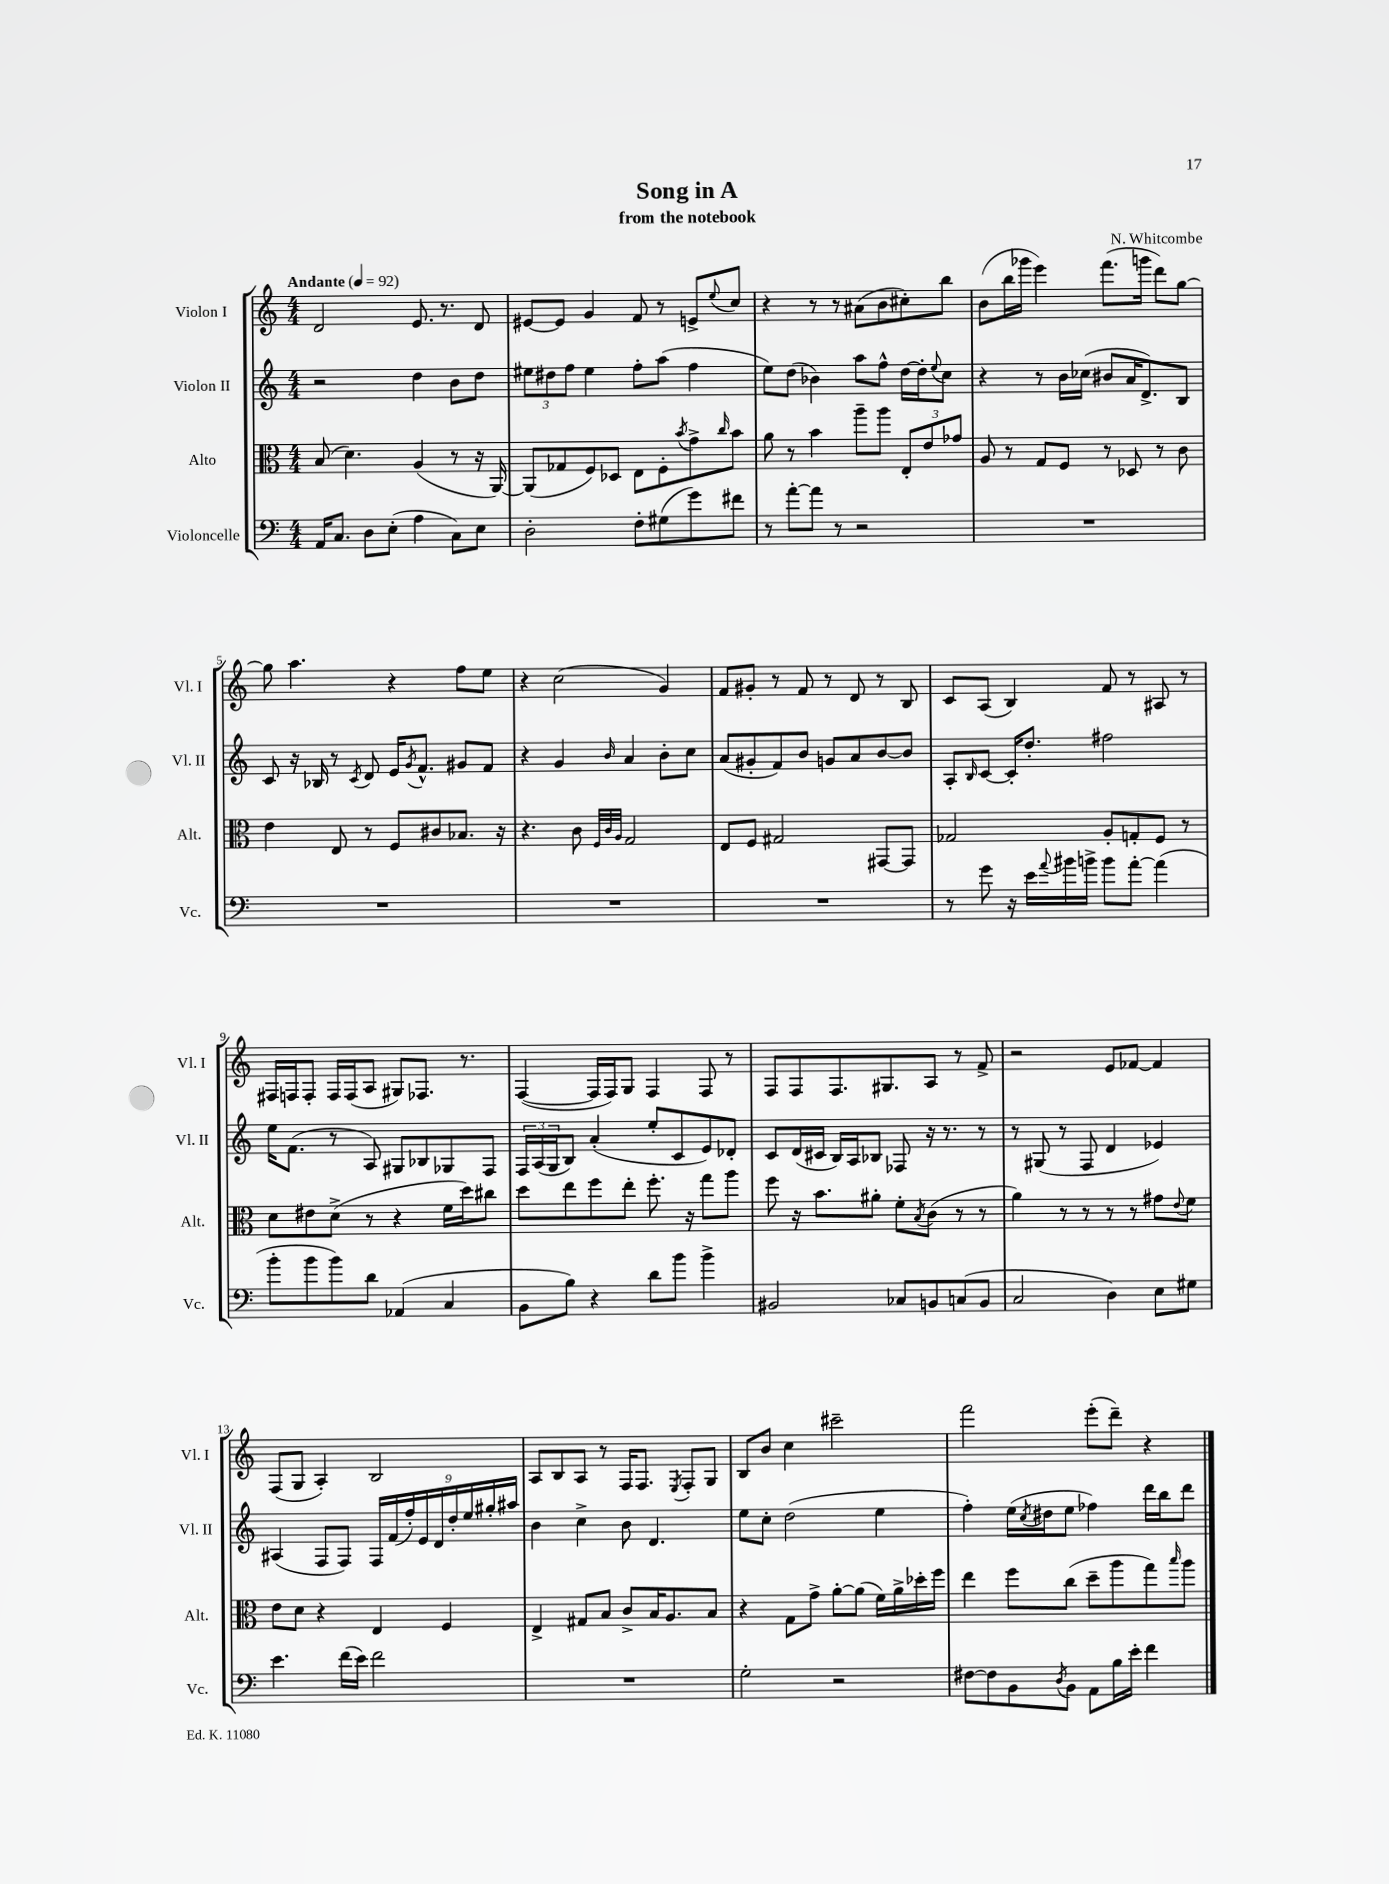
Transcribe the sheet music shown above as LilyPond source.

\header { title = "Song in A" composer = "N. Whitcombe" subtitle = "from the notebook" }
<<
\new StaffGroup <<
\new Staff = "s0" \with { instrumentName = "Violon I" shortInstrumentName = "Vl. I" } {
    \clef treble \key c \major \numericTimeSignature \time 4/4 \tempo "Andante" 4 = 92
    d'2 e'8. r8. d'8 |
    eis'8~ eis'8 g'4 f'8 r8 e'8-> \appoggiatura { e''8 } c''8 |
    r4 r8 r8 ais'8( b'8 cis''8-.) b''8 |
    b'8( b''16 ges'''16 e'''4) f'''8.( g'''16 d'''8) g''8~ |
    g''8 a''4. r4 f''8 e''8 |
    r4 c''2( g'4) |
    f'8 gis'8-. r8 f'8 r8 d'8 r8 b8 |
    c'8 a8( b4) f'8 r8 ais8 r8 |
    fis16 f16 f8-. f16 f16( a8 gis8) fes8. r8. |
    f4~( f16 f16) g8 f4 f8 r8 |
    f8 f8 f8. gis8. a8 r8 f'8-> |
    r2 e'8 fes'8~ fes'4 |
    f8( g8 a4-.) b2 |
    a8 b8 a8 r8 f16 f8. \acciaccatura { e8 } f8-. g8 |
    b8 b'8 c''4 cis'''2-- |
    f'''2 e'''8-.( d'''8--) r4 \bar "|." |
}
\new Staff = "s1" \with { instrumentName = "Violon II" shortInstrumentName = "Vl. II" } {
    \clef treble \key c \major \numericTimeSignature \time 4/4
    r2 d''4 b'8 d''8 |
    \tuplet 3/2 { eis''8 dis''8 f''8 } eis''4 f''8-. a''8( f''4 |
    e''8) d''8( bes'4) a''8 f''8-^ d''16~ d''16-. \appoggiatura { e''8 } c''8 |
    r4 r8 b'16 ces''16( bis'8 a'16 d'8.->) b8 |
    c'8 r16 bes16 r8 \acciaccatura { c'8 } d'8 e'16 \acciaccatura { g'8 } f'8.-^ gis'8 f'8 |
    r4 g'4 \grace { b'16 } a'4 b'8-. c''8 |
    a'8( gis'8-. f'8) b'8 g'8 a'8 b'8~ b'8 |
    a8-. \grace { b16 } c'8~ c'16-. d''8.-. fis''2 |
    e''16 f'8.( r8 a8) gis8 bes8 ges8 f8 |
    \tuplet 3/2 { f16 a16( g16 } b8) a'4-.( e''8-. c'8 e'8) des'8-. |
    c'8 d'16( cis'16 b16) a16 bes8 fes8 r16 r8. r8 |
    r8 gis8( r8 f8 d'4 ees'4) |
    ais4( f8 f8) \tuplet 9/8 { f16 f'16( f''16-.) e'16 d'16 d''16-. e''16 gis''16-. ais''16 } |
    b'4 c''4-> b'8 d'4. |
    e''8 c''8-. d''2( e''4 |
    f''4-.) e''16( \acciaccatura { c''8 } dis''16 e''8 fes''4) d'''16 b''16 d'''8 \bar "|." |
}
\new Staff = "s2" \with { instrumentName = "Alto" shortInstrumentName = "Alt." } {
    \clef alto \key c \major \numericTimeSignature \time 4/4
    b8( d'4.) a4( r8 r16 a,16~) |
    a,8( ges8 f8) des8 e8 f8-. \acciaccatura { b'8 } g'8-> \grace { c''16 } b'8 |
    a'8 r8 b'4 a''8-- a''8 \tuplet 3/2 { e8-. e'8 ges'8 } |
    a8 r8 g8 f8 r8 des8 r8 c'8 |
    e'4 e8 r8 f8 cis'8 bes8. r16 |
    r4. c'8 \grace { f32 c'32 a32 } g2 |
    e8 f8 gis2 gis,8~ gis,8 |
    ges2 a8-. g8-. f8 r8 |
    d'8 eis'8 d'8->( r8 r4 f'16 d''16) cis''8 |
    d''8 e''8 f''8 e''8-. f''8.-. r16 g''8 a''8 |
    f''8 r16 b'8. ais'8-. f'8-. \acciaccatura { b8 } c'8( r8 r8 |
    a'4) r8 r8 r8 r8 gis'8 \appoggiatura { e'8 } f'8 |
    e'8 d'8 r4 e4 f4 |
    e4-> gis8 b8 c'8-> b16 a8. b8 |
    r4 g8 g'8-> a'8~-. a'8( f'16) a'16-> des''16-. f''16 |
    e''4 f''8 c''8( d''8-- a''8 g''8) \grace { b''16 } a''8 \bar "|." |
}
\new Staff = "s3" \with { instrumentName = "Violoncelle" shortInstrumentName = "Vc." } {
    \clef bass \key c \major \numericTimeSignature \time 4/4
    a,16 c8. d8 e8-.( a4 c8) e8 |
    d2-. f8-. gis8( g'8) fis'8 |
    r8 a'8~-. a'8 r8 r2 |
    R1 |
    R1 |
    R1 |
    R1 |
    r8 g'8 r16 e'16 \appoggiatura { a'8 } bis'16 b'16-> b'8 a'8~-. a'4( |
    b'8-. b'8 b'8) d'8 aes,4( c4 |
    b,8 b8) r4 d'8 b'8 b'4-> |
    bis,2 ces8 b,8 c8( b,8 |
    c2 d4) e8 gis8 |
    e'4. f'16( e'16) f'2 |
    R1 |
    g2-. r2 |
    fis8~ fis8 b,8 \acciaccatura { d8 } b,8 a,8 b16 e'16-. f'4 \bar "|." |
}
>>
>>
